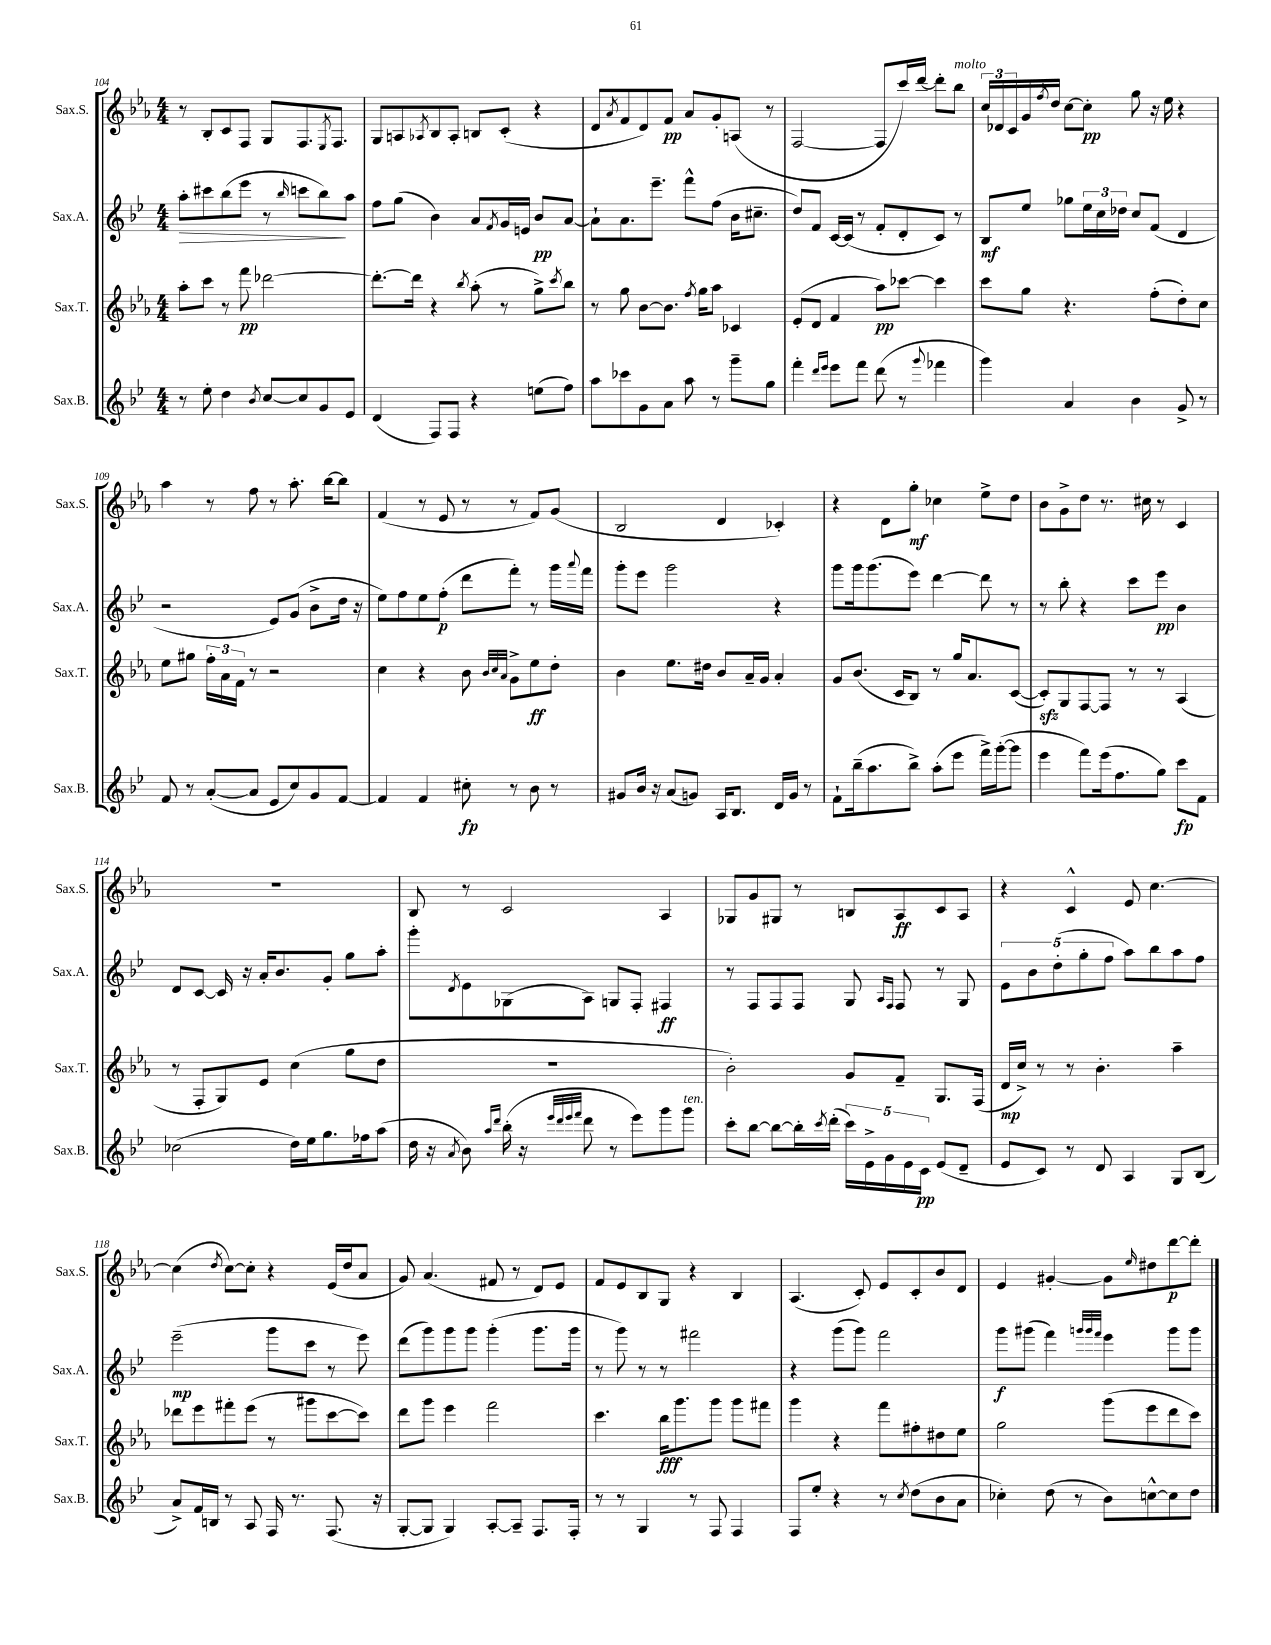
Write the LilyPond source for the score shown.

<<
\new StaffGroup <<
\new Staff = "s0" \with { instrumentName = "Sax.S." shortInstrumentName = "Sax.S." } {
    \clef treble \key ees \major \numericTimeSignature \time 4/4
    r8 bes8-. c'8 f8 g8 f8. \acciaccatura { ees8 } f8. |
    g8 a8 \acciaccatura { aes8 } bes8 aes8-. b8 c'8-.( r4 |
    d'8 \acciaccatura { aes'8 } f'8 d'8) f'8\pp aes'8 g'8-. a8( r8 |
    f2~ f8 c'''16) d'''16~ d'''8-. bes''8^\markup { \italic "molto" } |
    \tuplet 3/2 { c''16 des'16 c'16 } g'16 \acciaccatura { f''8 } d''16 c''8~ c''8-.\pp g''8 r16 ees''16 r4 |
    aes''4 r8 f''8 r8 aes''8.-. bes''16~ bes''8 |
    f'4( r8 ees'8 r8 r8 f'8) g'8( |
    bes2 d'4 ces'4-.) |
    r4 d'8 g''8-.\mf ces''4 ees''8-> d''8 |
    bes'8 g'8-> d''8 r8. cis''16 r8 c'4 |
    R1 |
    bes8 r8 c'2 aes4 |
    ges8 g'8 gis8 r8 b8 aes8\ff c'8 aes8 |
    r4 c'4-^ ees'8 c''4.~ |
    c''4( \acciaccatura { d''8 } c''8~) c''8-. r4 ees'16( d''16 aes'8 |
    g'8) aes'4.( fis'8 r8 d'8) ees'8 |
    f'8 ees'8 bes8 g8 r4 bes4 |
    aes4.( c'8-.) ees'8 c'8-. bes'8 d'8 |
    ees'4 gis'4~-. gis'8 \grace { ees''16 } dis''8 d'''8~\p d'''8-. \bar "|." |
}
\new Staff = "s1" \with { instrumentName = "Sax.A." shortInstrumentName = "Sax.A." } {
    \clef treble \key bes \major \numericTimeSignature \time 4/4
    a''8-.\> cis'''8 bes''8( ees'''8 r8 \grace { bes''16 } c'''8 bes''8\!) a''8 |
    f''8 g''8( bes'4) a'8 \acciaccatura { f'8 } g'16 e'16 bes'8\pp a'8~ |
    a'8-! a'8. ees'''8.-- f'''8-^ f''8( bes'16 cis''8.-- |
    d''8) f'8 c'16~ c'16( r8 f'8-. d'8-. c'8) r8 |
    bes8\mf ees''8 ges''8 \tuplet 3/2 { ees''16 c''16 des''16 } c''8 f'8( d'4 |
    r2 ees'8) g'8( bes'8-> d''16 r16 |
    ees''8) f''8 ees''8 f''8-.\p( d'''8 f'''8-.) r8 g'''16 \appoggiatura { a'''8 } f'''16 |
    g'''8-. ees'''8 g'''2 r4 |
    g'''8 g'''16 g'''8.( ees'''8) d'''4~ d'''8 r8 |
    r8 bes''8-. r4 c'''8 ees'''8\pp bes'4 |
    d'8 c'8~ c'16 r16 a'16-. bes'8. g'8-. g''8 a''8-. |
    g'''8-. \acciaccatura { d'8 } ees'8 ges8( a8) g8 f8-. fis4\ff |
    r8 f8 f8 f8 g8 \grace { a16 f16 } f8 r8 g8 |
    \tuplet 5/4 { ees'8 bes'8 d''8-.( g''8-. f''8 } a''8) bes''8 a''8 f''8 |
    ees'''2--\mp( g'''8 c'''8 r8 ees'''8) |
    d'''8( g'''8) g'''8 g'''8 g'''4-.( g'''8. g'''16 |
    r8 g'''8) r8 r8 fis'''2 |
    r4 g'''8( g'''8) f'''2 |
    g'''8\f gis'''8( f'''4) \grace { g'''32 g'''32 f'''32 } ees'''4 g'''8 g'''8 \bar "|." |
}
\new Staff = "s2" \with { instrumentName = "Sax.T." shortInstrumentName = "Sax.T." } {
    \clef treble \key ees \major \numericTimeSignature \time 4/4
    aes''8-. c'''8 r8 f'''8\pp des'''2~ |
    des'''8.~-. des'''16 r4 \acciaccatura { bes''8 } aes''8-.( r8 g''8->) \acciaccatura { c'''8 } bes''8 |
    r8 g''8 bes'8~ bes'8. \acciaccatura { f''8 } g''16 aes''8 ces'4 |
    ees'8-.( d'8 f'4 aes''8\pp) ces'''8~ ces'''4 |
    c'''8 g''8 r4. f''8-.( d''8-.) c''8 |
    ees''8 gis''8 \tuplet 3/2 { f''16-. aes'16 f'16 } r8 r2 |
    c''4 r4 bes'8 \grace { bes'32 c''32 aes'32 } g'8-> ees''8\ff d''8-. |
    bes'4 ees''8. dis''16 bes'8 aes'16-- g'16 aes'4-. |
    g'8 bes'8.( c'16 bes8) r8 g''16 aes'8. c'8~( |
    c'8-.\sfz) g8 f8~ f8 r8 r8 aes4( |
    r8 f8-. g8) ees'8 c''4( g''8 d''8 |
    R1 |
    bes'2-.) g'8 f'8-- g8. f16( |
    d'16\mp c''16->) r8 r8 bes'4.-. aes''4-- |
    des'''8 ees'''8 fis'''8-. ees'''8( r8 gis'''8 c'''8~ c'''8) |
    d'''8 g'''8 ees'''4 f'''2 |
    c'''4. bes''16\fff g'''8. g'''8 g'''8 fis'''8 |
    g'''4 r4 f'''8 fis''8-. dis''8 ees''8 |
    g''2 g'''8( ees'''8 d'''8 c'''8) \bar "|." |
}
\new Staff = "s3" \with { instrumentName = "Sax.B." shortInstrumentName = "Sax.B." } {
    \clef treble \key bes \major \numericTimeSignature \time 4/4
    r8 ees''8-. d''4 \acciaccatura { bes'8 } c''8~ c''8 g'8 ees'8 |
    d'4( f8) f8 r4 e''8( f''8) |
    a''8 ces'''8 g'8 a'8 a''8 r8 g'''8-- g''8 |
    f'''4-. \grace { d'''16 ees'''16 } ees'''8 f'''8 d'''8( r8 \appoggiatura { g'''8 } fes'''4 |
    g'''4) a'4 bes'4 g'8-> r8 |
    f'8 r8 a'8~-.( a'8 ees'8 c''8) g'8 f'8~ |
    f'4 f'4 cis''8-.\fp r8 bes'8 r8 |
    gis'8 bes'16 r16 a'8( g'8) a16 bes8. d'16 g'16 r8 |
    f'8-! bes''16--( a''8. bes''8->) a''8-.( ees'''8 f'''16->) g'''16~-.( g'''8 |
    ees'''4 f'''8) ees'''16( f''8. g''8) c'''8\fp f'8 |
    ces''2( d''16) ees''16 g''8. fes''16 a''8( |
    d''16 r16 \acciaccatura { a'8 } bes'8) \grace { a''16 d'''16 } bes''16-.( r16 \grace { ees'''32 d'''32 ees'''32 f'''32 } d'''8 r8 ees'''8) g'''8 g'''8^\markup { \italic "ten." } |
    c'''8-. bes''8~ bes''8~ bes''16-. \acciaccatura { c'''8 } d'''16-.( \tuplet 5/4 { c'''16) ees'16-> g'16 ees'16 c'16\pp } ees'8( d'8-- |
    ees'8 c'8) r8 d'8 a4 g8 bes8( |
    a'8->) f'16 b16 r8 a8 f16 r8. f8.( r16 |
    g8~-. g8 g4) a8~-. a8-- f8. f16-. |
    r8 r8 g4 r8 f8 f4 |
    f8 ees''8-. r4 r8 \acciaccatura { c''8 } d''8( bes'8 a'8 |
    ces''4-.) d''8( r8 bes'8) c''8~-^ c''8 d''8 \bar "|." |
}
>>
>>
\layout { \context { \Score currentBarNumber = #104 } }
